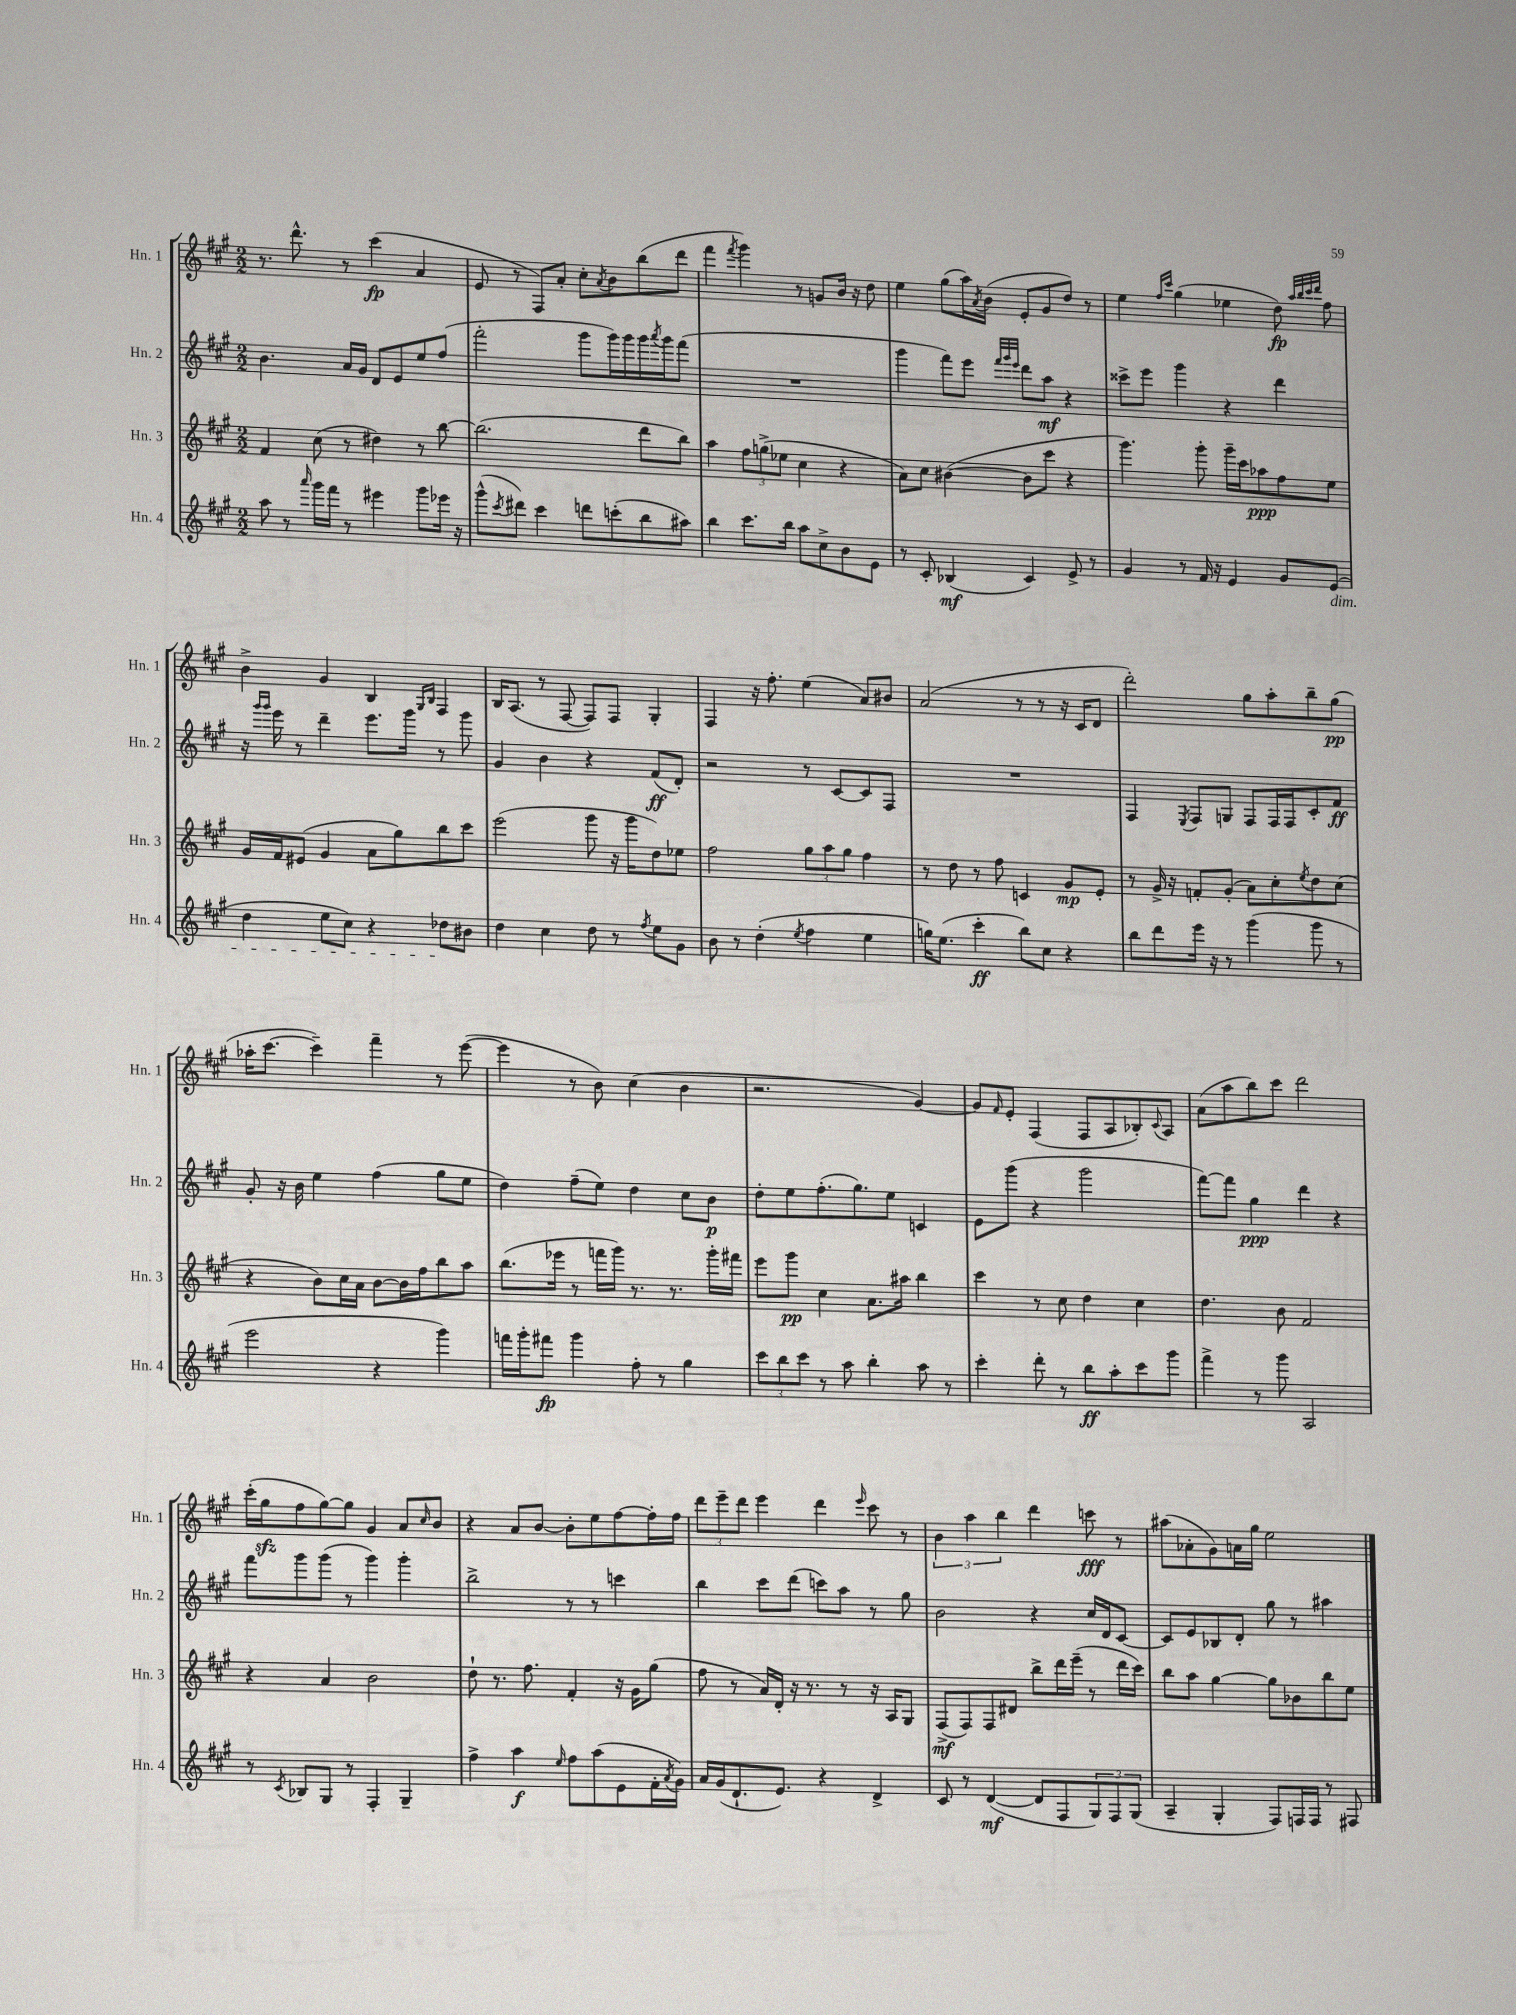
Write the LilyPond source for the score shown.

<<
\new StaffGroup <<
\new Staff = "s0" \with { instrumentName = "Hn. 1" shortInstrumentName = "Hn. 1" } {
    \clef treble \key a \major \numericTimeSignature \time 2/2
    r8. d'''8.-^ r8 cis'''4\fp( a'4 |
    e'8 r8 fis8) a'8-. cis''8-. \acciaccatura { a'8 } b'8 b''8( d'''8 |
    fis'''4 \acciaccatura { fis'''8 } gis'''4) r8 g'8 b'16 r16 d''8 |
    e''4 gis''8( a''16) \acciaccatura { a'8 } b'16( e'8-. gis'8 d''8) r8 |
    e''4 \grace { fis''16 cis'''16 } gis''4( ees''4 d''8\fp) \grace { a''32 b''32 cis'''32 d'''32 } fis''8 |
    b'4-> gis'4 b4 \grace { gis16 b16 } fis4 |
    b16 a8.( r8 fis8~ fis8) fis8 gis4-. |
    fis4 r16 fis''8.-. e''4( a'8) bis'8 |
    a'2( r8 r8 r16 cis'16 d'8 |
    d'''2-.) gis''8 a''8-. b''8-- gis''8\pp( |
    aes''16-. cis'''8.~ cis'''4--) fis'''4-- r8 e'''8~( |
    e'''4 r8 b'8) cis''4( b'4 |
    r2. gis'4~) |
    gis'8 \grace { fis'16 } e'8-. fis4( fis8 a8 bes8-.) \appoggiatura { cis'8 } a8 |
    a'8( a''8 b''8) cis'''8 d'''2 |
    cis'''16-.( gis''16\sfz fis''8 gis''8~) gis''8 gis'4 a'8 \grace { cis''16 } b'8 |
    r4 a'8 b'8~ b'8-. e''8 fis''8~ fis''16-. fis''16 |
    \tuplet 3/2 { d'''8 e'''8-- d'''8 } e'''4 d'''4 \grace { e'''16 } cis'''8 r8 |
    \tuplet 3/2 { b'4 a''4 b''4 } d'''4 c'''8\fff r8 |
    ais''8( aes'8-. gis'8) a'16 gis''16 e''2 \bar "|." |
}
\new Staff = "s1" \with { instrumentName = "Hn. 2" shortInstrumentName = "Hn. 2" } {
    \clef treble \key a \major \numericTimeSignature \time 2/2
    b'4. a'16 gis'16 d'8 e'8 e''8 fis''8( |
    fis'''2-. gis'''8 gis'''16) gis'''16 gis'''16 \acciaccatura { a'''8 } gis'''16 fis'''8( |
    R1 |
    gis'''4 fis'''8) e'''8 \grace { fis'''32 gis'''32 e'''32 } d'''8 a''8\mf r4 |
    cisis'''8-> e'''8 gis'''4 r4 d'''4 |
    r16 \grace { gis'''16 gis'''16 } e'''16 r8 d'''4-- e'''8. gis'''16 r8 gis'''8 |
    gis'4 b'4 r4 fis'8\ff( d'8-.) |
    r2 r8 cis'8~ cis'8 fis8 |
    R1 |
    fis4 \acciaccatura { e8 } fis8 g8 fis8 fis16 fis16 cis'8-. fis'8\ff |
    gis'8-. r16 b'16 e''4 fis''4( gis''8 e''8 |
    d''4) fis''8--( e''8) d''4 cis''8 b'8\p |
    d''8-. e''8 fis''8.-.( gis''8.) e''8 c'4 |
    e'8 gis'''8( r4 gis'''2 |
    fis'''8~) fis'''8 gis''4\ppp d'''4 r4 |
    fis'''8 gis'''8 gis'''8( r8 gis'''4) gis'''4-. |
    b''2-> r8 r8 c'''4 |
    b''4 cis'''8 d'''8( c'''8) a''8 r8 gis''8 |
    b'2 r4 cis''16 d'16 cis'8~ |
    cis'8 e'8 bes8 d'8-. gis''8 r8 ais''4 \bar "|." |
}
\new Staff = "s2" \with { instrumentName = "Hn. 3" shortInstrumentName = "Hn. 3" } {
    \clef treble \key a \major \numericTimeSignature \time 2/2
    fis'4 cis''8( r8 dis''4) r8 b''8~ |
    b''2.( d'''8 b''8) |
    a''4 \tuplet 3/2 { fis''8 g''8->( ees''8 } cis''4 r4 |
    a'8) cis''8 bis'4~( bis'8 cis'''8 r4 |
    gis'''4.) gis'''8-. gis'''16-- cis'''16 aes''8\ppp fis''8 e''8 |
    gis'16 fis'16 eis'8( gis'4 a'8 gis''8) b''8 cis'''8 |
    e'''2( gis'''8 r16 gis'''16 d''8) ees''8 |
    fis''2 \tuplet 3/2 { gis''8 a''8 gis''8 } fis''4 |
    r8 d''8 r8 fis''8 c'4 gis'8\mp e'8-. |
    r8 gis'16-> r16 f'8-. gis'8-.( a'8) cis''8-. \acciaccatura { e''8 } d''8 cis''8( |
    r4 b'8) cis''16 a'16 b'8~ b'16 fis''16 b''8 a''8 |
    b''8.( ees'''16 r8 f'''16 gis'''16) r8. r8. gis'''16-. fis'''16 |
    e'''8 gis'''8\pp cis''4 a'8. ais''16 b''4 |
    cis'''4 r8 cis''8 d''4 cis''4 |
    d''4. b'8 fis'2 |
    r4 a'4 b'2 |
    d''8-! r8. fis''8. fis'4-. r16 gis'16 gis''8( |
    fis''8 r8 a'16) d'16-. r16 r8. r8 r16 a16 gis8 |
    fis8->\mf( fis8) fis8 dis'8 b''8-> d'''16 e'''16--( r8 d'''16 cis'''16) |
    b''8 a''8 gis''4~ gis''8 bes'8 b''8 e''8 \bar "|." |
}
\new Staff = "s3" \with { instrumentName = "Hn. 4" shortInstrumentName = "Hn. 4" } {
    \clef treble \key a \major \numericTimeSignature \time 2/2
    a''8 r8 \grace { a'''16 } gis'''16 fis'''16 r8 eis'''4 gis'''8 ees'''16 r16 |
    gis'''8-^( \acciaccatura { cis'''8 } dis'''8) cis'''4 d'''8 c'''8-.( b''8 ais''8) |
    b''4 cis'''8. b''16 a''8 cis''8-> b'8 e'8 |
    r8 cis'8-. bes4\mf( cis'4) e'8-> r8 |
    gis'4 r8 fis'16 r16 e'4 gis'8 e'8\dim( |
    d''4 e''8 cis''8) r4 des''8\! bis'8 |
    d''4 cis''4 d''8 r8 \acciaccatura { fis''8 } e''8 gis'8 |
    b'8 r8 d''4-.( \acciaccatura { e''8 } fis''4 e''4 |
    g''16) e''8.( cis'''4-.\ff b''8) cis''8 r4 |
    b''8 d'''8 e'''16 r16 r8 gis'''4( gis'''8 r8 |
    e'''2 r4 gis'''4) |
    f'''16 gis'''16-. fis'''8\fp gis'''4 fis''8-. r8 gis''4 |
    \tuplet 3/2 { cis'''8 b''8 cis'''8 } r8 a''8 b''4-. a''8 r8 |
    cis'''4-. d'''8-. r8 b''8\ff a''8-. cis'''8 gis'''8 |
    fis'''4-> r8 gis'''8 a2 |
    r8 \acciaccatura { cis'8 } bes8 gis8 r8 fis4-. gis4-- |
    fis''4-> a''4\f \grace { e''16 } fis''8 a''8( e'8 fis'16-. \acciaccatura { a'8 } gis'16) |
    a'16 gis'16( d'8.-! e'8.) r4 d'4-> |
    cis'8 r8 d'4~\mf( d'8 fis8 \tuplet 3/2 { gis8) fis8 gis8( } |
    a4-- gis4-. fis8) f16 f16 r8 fis8 \bar "|." |
}
>>
>>
\layout { \context { \Score \remove "Bar_number_engraver" } }
